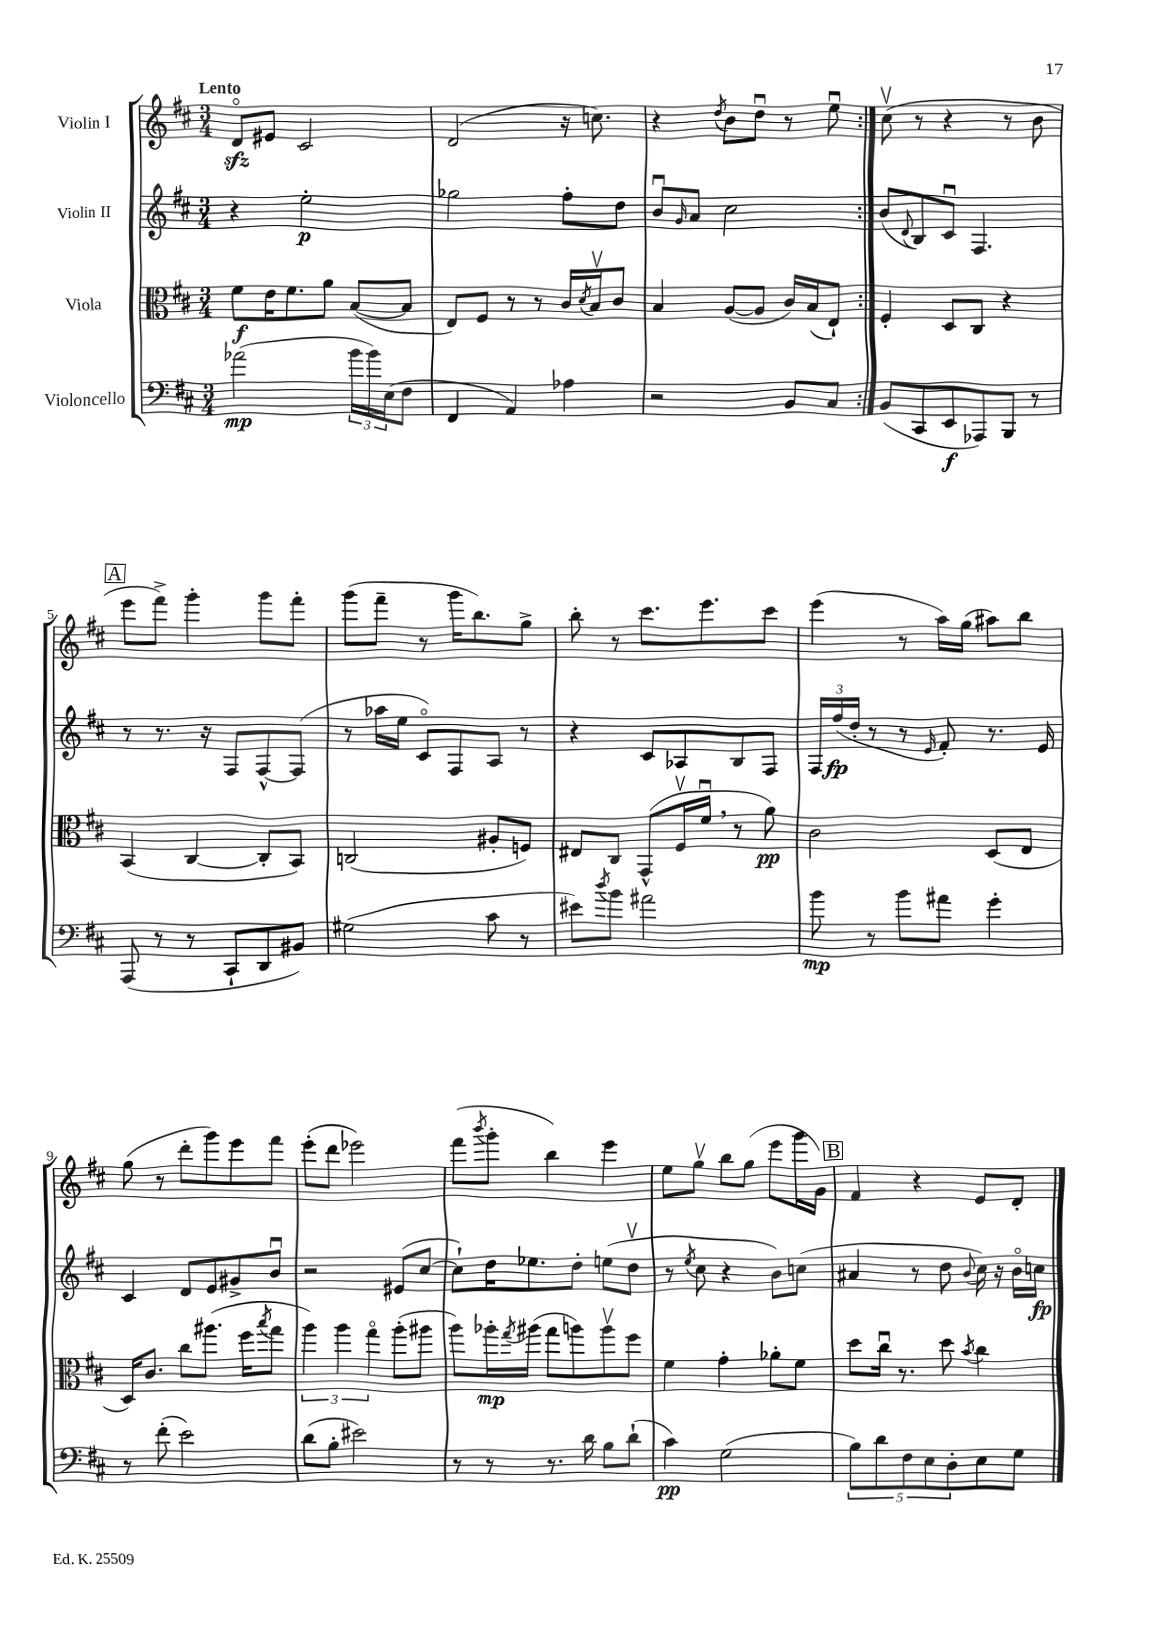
<<
\new StaffGroup <<
\new Staff = "s0" \with { instrumentName = "Violin I" } {
    \clef treble \key d \major \numericTimeSignature \time 3/4 \tempo "Lento"
    \repeat volta 2 { d'8\flageolet\sfz eis'8 cis'2 |
    d'2( r16 c''8.) |
    r4 \acciaccatura { d''8 } b'8 d''8\downbow r8 e''8\downbow | }
    cis''8\upbow( r8 r4 r8 b'8 |
    \mark \markup { \box "A" } e'''8 fis'''8->) g'''4-. g'''8 fis'''8-. |
    g'''8( fis'''8-- r8 g'''16 b''8.) g''8-> |
    b''8-. r8 cis'''8. e'''8. cis'''8 |
    e'''4( r8 a''16) g''16( ais''8) b''8 |
    g''8( r8 d'''8-. g'''8) e'''8 fis'''8 |
    e'''8-.( d'''8 ees'''2) |
    fis'''8( \acciaccatura { b'''8 } g'''8-. b''4) e'''4 |
    e''8 g''8\upbow b''8 g''8( e'''8 g'''16 g'16) |
    \mark \markup { \box "B" } fis'4 r4 e'8 d'8-. \bar "|." |
}
\new Staff = "s1" \with { instrumentName = "Violin II" } {
    \clef treble \key d \major \numericTimeSignature \time 3/4
    \repeat volta 2 { r4 e''2-.\p |
    ges''2 fis''8-. d''8 |
    b'8\downbow \grace { g'16 } a'8 cis''2 | }
    b'8( \appoggiatura { d'8 } b8) cis'8\downbow fis4. |
    \mark \markup { \box "A" } r8 r8. r16 fis8 fis8~-^ fis8( |
    r8 aes''16 e''16 cis'8\flageolet) fis8 a8 r8 |
    r4 cis'8 aes8 b8 fis8 |
    \tuplet 3/2 { fis16 fis''16\fp( d''16-. } r8 r8 \grace { e'16 } fis'8-.) r8. e'16 |
    cis'4 d'8 e'8 gis'8-> b'8\downbow |
    r2 eis'8( cis''8~ |
    cis''8-!) d''16 ees''8. d''8-. e''8( d''8\upbow |
    r8 \acciaccatura { e''8 } cis''8 r4 b'8) c''8( |
    \mark \markup { \box "B" } ais'4 r8 d''8 \appoggiatura { b'8 } cis''16) r16 b'16\flageolet c''16\fp \bar "|." |
}
\new Staff = "s2" \with { instrumentName = "Viola" } {
    \clef alto \key d \major \numericTimeSignature \time 3/4
    \repeat volta 2 { fis'8\f e'16 fis'8. a'8 b8~( b8 |
    e8) fis8 r8 r8 cis'16 \acciaccatura { d'8 } b16\upbow cis'8 |
    b4 a8~( a8 cis'16) b16( e8-!) | }
    fis4-. d8 cis8 r4 |
    \mark \markup { \box "A" } b,4( cis4~ cis8-. b,8) |
    c2( ais8-. f8) |
    eis8 cis8 g,8-^( fis16\upbow fis'16\downbow \breathe r8 a'8\pp) |
    cis'2 d8( e8 |
    d16) cis'8. cis''8 ais''8.( fis''16 \acciaccatura { b''8 } g''8 |
    \tuplet 3/2 { a''4) a''4 g''4\flageolet } a''8-.( ais''8 |
    a''8) aes''16-.\mp \acciaccatura { g''8 } ais''16( g''8 a''8) a''8\upbow fis''8 |
    fis'4 g'4-. aes'8-. fis'8 |
    \mark \markup { \box "B" } d''8 cis''16\downbow r8. d''8 \acciaccatura { b'8 } cis''4 \bar "|." |
}
\new Staff = "s3" \with { instrumentName = "Violoncello" } {
    \clef bass \key d \major \numericTimeSignature \time 3/4
    \repeat volta 2 { aes'2\mp( \tuplet 3/2 { b'16 b'16) e16( } fis8 |
    fis,4 a,4) aes4 |
    r2 b,8 cis8 | }
    b,8( cis,8 e,8\f aes,,8) b,,8 r8 |
    \mark \markup { \box "A" } a,,8( r8 r8 cis,8-! d,8 bis,8) |
    gis2( cis'8 r8 |
    eis'8) \acciaccatura { d''8 } b'8 ais'2 |
    b'8\mp r8 b'8 ais'8 g'4-. |
    r8 fis'8-.( e'2) |
    d'8( b8-. eis'2) |
    r8 r8 r8. d'16 b8 d'8-!( |
    cis'4\pp) g2( |
    \mark \markup { \box "B" } \tuplet 5/4 { b8) d'8 fis8 e8 d8-. } e8 g8 \bar "|." |
}
>>
>>
